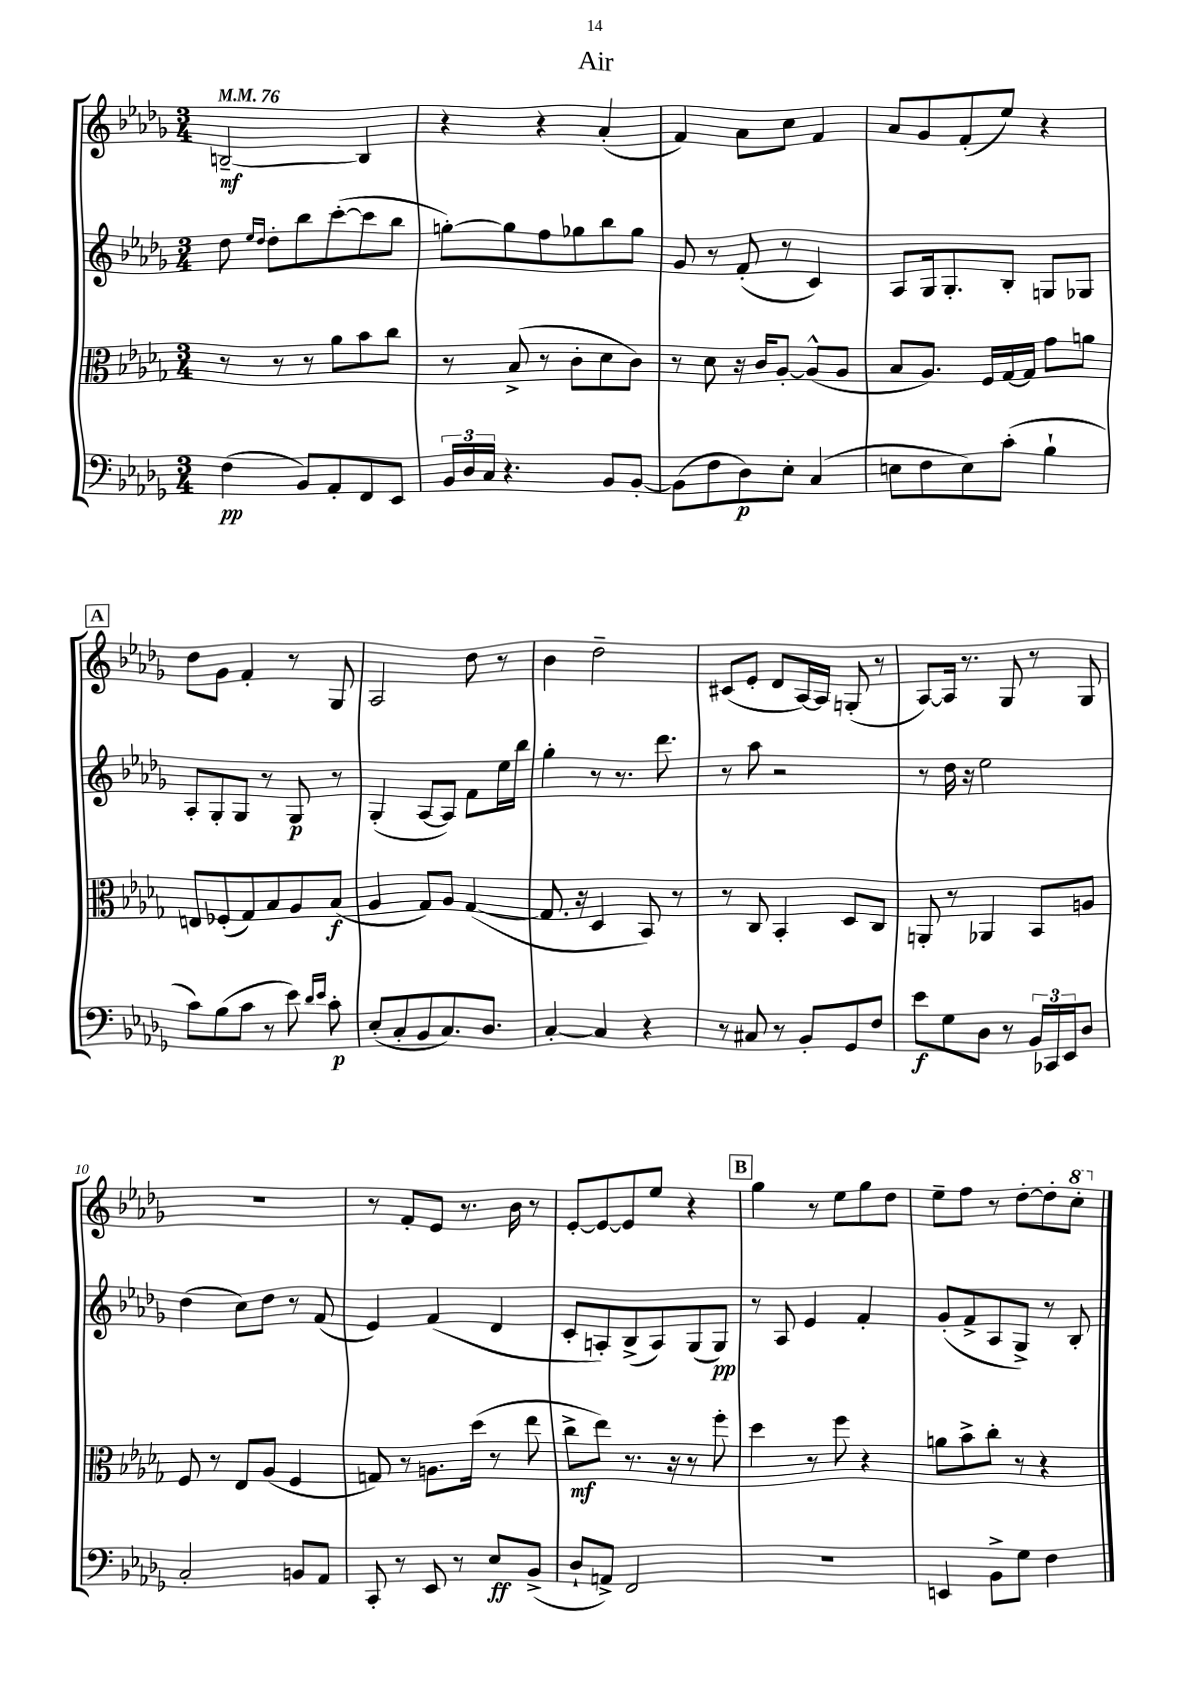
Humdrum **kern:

**kern	**kern	**kern	**kern
*staff4	*staff3	*staff2	*staff1
*clefF4	*clefC3	*clefG2	*clefG2
*k[b-e-a-d-g-]	*k[b-e-a-d-g-]	*k[b-e-a-d-g-]	*k[b-e-a-d-g-]
*M3/4	*M3/4	*M3/4	*M3/4
*MM76	*MM76	*MM76	*MM76
(4F\	8r	8dd-\	[2B~/
.	.	16qqee-/LL	.
.	.	16qqdd-/JJ	.
.	8r	8dd-'\L	.
8BB-/L)	8r	8bb-\	.
8AA-'/	8a-\L	([8ccc'\	.
8FF/	8b-\	8ccc\]	4B/]
8EE-/J	8cc\J	8bb-\J	.
=	=	=	=
24BB-/LL	8r	[8gg'\L)	4r
24D-/	.	.	.
24C/JJ	.	.	.
4.r	(8B-^/	8gg\]	.
.	8r	8ff\	4r
.	8c'\L	8gg-\	.
8BB-/L	8d-\	8bb-\	(4a-'/
[8BB-'/J	8c\J)	8gg-\J	.
=	=	=	=
(8BB-\]L	8r	8g-/	4f/)
8F\	8d-\	8r	.
8D-\)	16r	(8f'/	8a-\L
.	16c/LK	.	.
8E-'\J	[8A-'/J	8r	8cc\J
(4C/	(8A-^^/]L	4c/)	4f/
.	8A-/J	.	.
=	=	=	=
8E\L	8B-/L	8A-/L	8a-/L
8F\	8.A-/J)	16G-/k	8g-/
.	.	8.G-'/	.
8E\)	.	.	(8f'/
.	16F/LL	.	.
(8c'\J	[16G-/	8B-'/J	8ee-/J)
.	16G-/]JJ	.	.
4B-`\	8g-\L	8G/L	4r
.	8a\J	8G-/J	.
=	=	=	=
8c\L)	8E/L	8A-'/L	8dd-\L
(8B-\	(8F-'/	8G-'/	8g-\J
8c\J	8G-/)	8G-/J	4f'/
8r	8B-/	8r	.
8e-\)	8A-/	8G-/	8r
16qqd-/LL	.	.	.
16qqe-/JJ	.	.	.
8c'\	(8B-/J	8r	8G-/
=	=	=	=
(8E-'/L	4A-/	(4G-'/	2A-/
8C'/	.	.	.
8BB-/	8G-/L)	[8A-/L	.
8.C/)	8A-/J	8A-/]J)	.
.	([4G-/	8f\L	8dd-\
8.D-/J	.	.	.
.	.	16ee-\L	8r
.	.	16bb-\JJ	.
=	=	=	=
[4C'/	8.G-/]	4gg-'\	4b-\
.	16r	.	.
4C/]	4D-/	8r	2dd-~\
.	.	8.r	.
4r	8BB-/)	.	.
.	.	8.ddd-\	.
.	8r	.	.
=	=	=	=
8r	8r	8r	(8c#/L
8C#/	8C/	8aa-\	8e-'/J
8r	4BB-'/	2r	8d-/L
8BB-'/L	.	.	[16A-/L)
.	.	.	16A-/]JJ
8GG-/	8D-/L	.	(8G'/
8F/J	8C/J	.	8r
=	=	=	=
8e-\L	8AA'/	8r	[8A-/L)
8G-\	8r	16dd-\	16A-/]Jk
.	.	16r	8.r
8D-\J	4AA-/	2ee-\	.
8r	.	.	8G-/
24BB-/LL	8BB-/L	.	8r
24CC-/	.	.	.
24EE-/J	.	.	.
8D-/J	8A/J	.	8G-/
=	=	=	=
2C'/	8F/	(4dd-\	2.r
.	8r	.	.
.	8E-/L	8cc\L)	.
.	(8A-/J	8dd-\J	.
8BB/L	4F/	8r	.
8AA-/J	.	(8f/	.
=	=	=	=
8CC'/	8G/)	4e-/)	8r
8r	8r	.	8f'/L
8EE-/	8.A\L	(4f/	8e-/J
8r	.	.	8.r
.	(16dd-\Jk	.	.
8E-/L	8r	4d-/	.
.	.	.	16b-\
(8BB-^/J	8ee-\	.	8r
=	=	=	=
8D-`/L	8cc^\L	8c'/L	[8e-'/L
8AA^/J)	8ee-\J)	8A'/)	8e-/_
2FF/	8.r	(8B-^/	8e-/]
.	.	8A/)	8ee-/J
.	16r	.	.
.	8r	(8G-/	4r
.	8ff'\	8G-/J)	.
=	=	=	=
2.r	4dd-\	8r	4gg-\
.	.	8A-/	.
.	8r	4e-/	8r
.	8ff\	.	8ee-\L
.	4r	4f'/	8gg-\
.	.	.	8dd-\J
=	=	=	=
4EE/	8a\L	(8g-'/L	8ee-~\L
.	8b-^\	8f^/	8ff\J
8BB-^\L	8cc'\J	8A-/	8r
8G-\J	8r	8G-^/J)	[8dd-'\L
4F\	4r	8r	8dd-'\]
.	.	8B-'/	8ccc'\J
==	==	==	==
*-	*-	*-	*-
